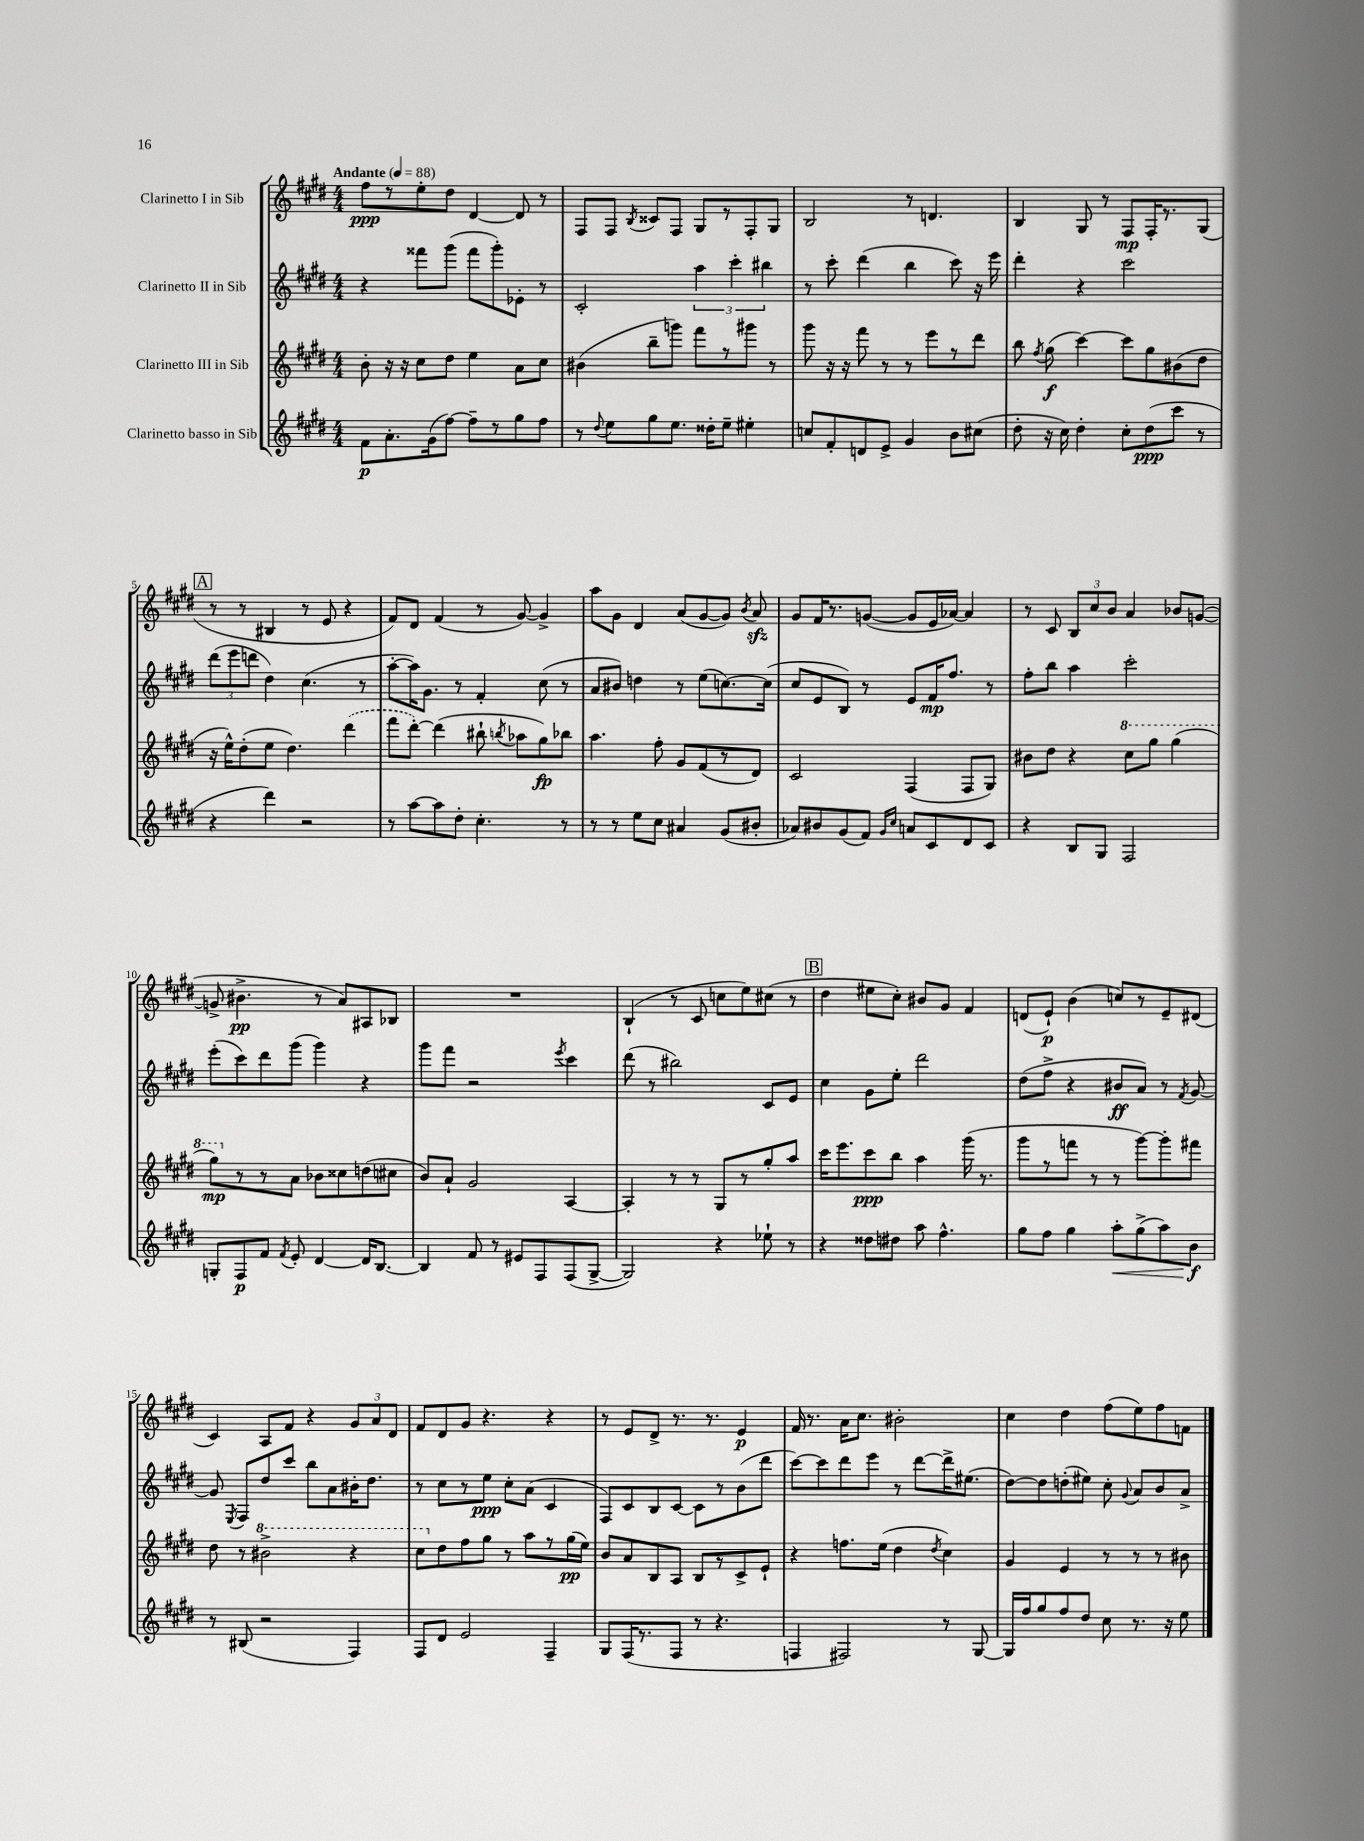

**kern	**kern	**kern	**kern
*staff4	*staff3	*staff2	*staff1
*clefG2	*clefG2	*clefG2	*clefG2
*k[f#c#g#d#]	*k[f#c#g#d#]	*k[f#c#g#d#]	*k[f#c#g#d#]
*M4/4	*M4/4	*M4/4	*M4/4
*MM88	*MM88	*MM88	*MM88
8f#\L	8b'\	4r	8ff#\L
8.a'\	16r	.	8r
.	16r	.	.
.	8cc#\L	8fff##\L	8ee'\
(16g#\k	.	.	.
[8ff#\J)	8dd#\J	(8ggg#\J	8dd#\J
8ff#~\]L	4ee\	8fff##\L	[4d#/
8r	.	8ggg#'\)	.
8gg#\	8a\L	8e-'\J	8d#/]
8ff#\J	8cc#\J	8r	8r
=	=	=	=
8r	(4b#\	2c#'/	8F#/L
8qqdd#/	.	.	.
8ee\L	.	.	8F#/J
.	.	.	8qB/
8gg#\	8bb~\L	.	8c##/L
8.ee\J	8ggg\J)	.	8F#/J
.	8fff#\L	6aa\	8G#/L
16dd##'\LK	.	.	.
8ee~\J	8r	.	8r
.	.	6ccc#'\	.
4ee#'\	8ggg#\J	.	8F#'/
.	.	6bb#\	.
.	8r	.	8G#/J
=	=	=	=
8cc/L	8ggg#\	8r	2B/
8f#'/	16r	8ccc#'\	.
.	16r	.	.
8d/	8fff#\	(4ddd#\	.
8e^/J	8r	.	.
4g#/	8r	4bb\	8r
.	8eee\L	.	4.d/
8b\L	8r	8ccc#\)	.
(8cc#\J	8ddd#\J	16r	.
.	.	16eee\	.
=	=	=	=
8dd#'\	8bb\	4ddd#'\	4B/
.	8qff#/	.	.
16r	(8gg#\	.	.
16cc#\)	.	.	.
4dd#'\	[4ccc#\)	4r	8G#/
.	.	.	8r
8cc#'\L	8ccc#\]L	2ccc#\	8F#/L
(8dd#\	8gg#\	.	16F#'/K
.	.	.	8.r
8ccc#\J	(8b#\	.	.
8r	8dd#\J	.	(8G#/J
=	=	=	=
4r	16r	(12ddd#\L	8r
.	16ee^^\LK)	.	.
.	.	12eee\	.
.	(8dd#'\	.	8r
.	.	12ddd\J	.
4ddd#\)	8ee\J	4dd#\)	4B#/
.	4.dd#\)	.	.
2r	.	(4.cc#\	8r
.	.	.	8e/
.	(4ddd#\	.	4r
.	.	8r	.
=	=	=	=
8r	8fff#\L	[8aa'\L	8f#/L)
[8aa\L	[8ddd#'\J)	16aa\]K)	8d#/J
.	.	8.g#\J	.
8aa\]	(4ddd#\]	.	(4f#/
8dd#'\J	.	8r	.
4.cc#'\	8bb#`\	4f#'/	8r
.	8qbb/	.	.
.	8aa-\L	.	[8g#/)
.	8gg#\)	(8cc#\	4g#^/]
8r	8bb-\J	8r	.
=	=	=	=
8r	4.aa\	8a/L	8aa\L
8r	.	8b#/J)	8g#\J
8ee\L	.	4dd\	4d#/
8cc#\J	8ff#'\	.	.
4a#/	8g#/L	8r	(8a/L
.	(8f#/	(8ee\L	[8g#/
(8g#/L	8r	[8.cc\)	8g#/]J)
.	.	.	8qb/
8b#'/J	8d#/J)	.	8a/
.	.	(16cc\]Jk	.
=	=	=	=
8a-/L)	2c#/	8cc#/L	8g#/L
8b#/	.	8e/	16f#/K
.	.	.	8.r
(8g#/	.	8B/J)	.
8f#/J)	.	8r	([8g/J
16qqg#/LL	.	.	.
16qqcc#/JJ	.	.	.
8a/L	(4F#/	8e/L	8g/]L
8c#/	.	16f#/K	16e/L
.	.	8.ff#/J	[16a-/JJ)
8d#/	8F#/L	.	4a-/]
8c#/J	8G#/J)	8r	.
=	=	=	=
4r	8b#\L	8ff#'\L	8r
.	8dd#\J	8bb\J	8c#/
8B/L	4r	4aa\	12B/L
.	.	.	12cc#/
8G#/J	.	.	.
.	.	.	12b/J
2F#/	8ccc#\L	2ccc#'\	4a/
.	8ggg#\J	.	.
.	(4ggg#\	.	8b-/L
.	.	.	([8g/J
=	=	=	=
8G'/L	8ggg#\L)	(8eee'\L	8g^/]
8F#/	8r	8ccc#\)	4.b#^\
8f#/J	8r	8ddd#\	.
8qf#/	.	.	.
8e'/	8a\J	(8ggg#\J	.
[4d#/	8b-\L	4ggg#\)	8r
.	8cc##\	.	8a/L)
16d#/]LK	(8dd\	4r	8A#/
[8.B/J	.	.	.
.	8cc#\J	.	8B-/J
=	=	=	=
4B/]	8b/L)	8ggg#\L	1r
.	8a`/J	8fff#\J	.
8f#/	2g#/	2r	.
8r	.	.	.
8e#/L	.	.	.
8F#/	.	.	.
.	.	8qeee/	.
(8F#/	[4A/	4ccc#\	.
[8G#^/J	.	.	.
=	=	=	=
2G#/])	4A'/]	(8ddd#\	(4B`/
.	.	8r	.
.	8r	2bb#\)	8r
.	8r	.	8c#/
4r	8G#/L	.	8cc\L
.	8r	.	8ee\)
8ee-`\	8gg#'/	8c#/L	(8cc#\J
8r	8aa/J	8e/J	8r
=	=	=	=
4r	16ccc#\LK	4cc#\	4dd#\
.	8.eee\	.	.
8dd##\L	8ccc#\	8g#\L	8ee#\L
8dd#\J	8bb\J	8ee'\J	8cc#'\J)
8aa\	4aa\	2ddd#\	8b#/L
4.ff#^^\	.	.	8g#/J
.	(16ggg#\	.	4f#/
.	8.r	.	.
=	=	=	=
8gg#\L	8ggg#\L	(8dd#\L	(8d/L
8ff#\J	8r	8ff#^\J	8e`/J)
4gg#\	8fff\J	4r	(4b\
.	8r	.	.
8aa'\L	8r	8b#/L	8cc/L)
(8gg#^\	[8ggg#\L)	8a/J)	8r
8aa\)	8ggg#'\]	8r	8e~/
.	.	8qf#/	.
8b\J	8fff#\J	[8g#/	(8d#/J
=	=	=	=
8r	8dd#\	8g#/]	4c#/)
.	.	8qE/	.
(8B#/	8r	8F#/L	.
2r	2bb#^\	8dd#/	8A/L
.	.	8ccc#/J	8f#/J
.	.	8bb\L	4r
.	.	8a\	.
4F#/)	4r	16b#'\K	12g#/L
.	.	8.dd#\J	.
.	.	.	12a/
.	.	.	12d#/J
=	=	=	=
8F#/L	8ccc#\L	8r	8f#/L
8d#/J	8dd#\	8cc#\L	8d#/
2e/	8ff#\	8r	8g#/J
.	8gg#\J	8ee\J	4.r
.	8r	8cc#'\L	.
.	8aa\L	(8a\J	.
4F#~/	8r	4c#/	4r
.	(16gg#\L	.	.
.	16ee\JJ)	.	.
=	=	=	=
8G#/L	8b/L	8F#/L)	8r
(16F#/K	8a/	8c#/	8e/L
8.r	.	.	.
.	8B/	8B/	8d#^/J
8F#/J	8A/J	[8c#/J	8.r
8r	8B/L	8c#\]L	.
.	.	.	8.r
4.r	8r	8r	.
.	8c#^/	(8b\	4e/
.	8e`/J	8ddd#\J	.
=	=	=	=
4F/	4r	[8ccc#\L)	16f#/
.	.	.	8.r
.	.	8ccc#\]	.
2F#/)	8.ff\L	8ddd#\	16a\LK
.	.	.	8.cc#\J
.	.	8eee\J	.
.	(16ee\Jk	.	.
.	4dd#\	8r	2b#'\
.	.	[8ddd#\L	.
.	8qdd#/	.	.
8r	4cc#\)	16ddd#^\]K	.
.	.	(8.ee#\J	.
[8G#/	.	.	.
=	=	=	=
16G#/]LL	4g#/	[8dd#\L)	4cc#\
16ff#/J	.	.	.
8gg#/	.	8dd#\]	.
8ff#/	4e/	(8dd'\	4dd#\
8dd#/J	.	8ee#\J)	.
8cc#\	8r	8cc#'\	(8ff#\L
.	.	8qqg#/	.
8.r	8r	8a/L	8ee\)
.	8r	8b/	8ff#\
16r	.	.	.
8ee\	8b#\	8a^/J	8f\J
==	==	==	==
*-	*-	*-	*-
